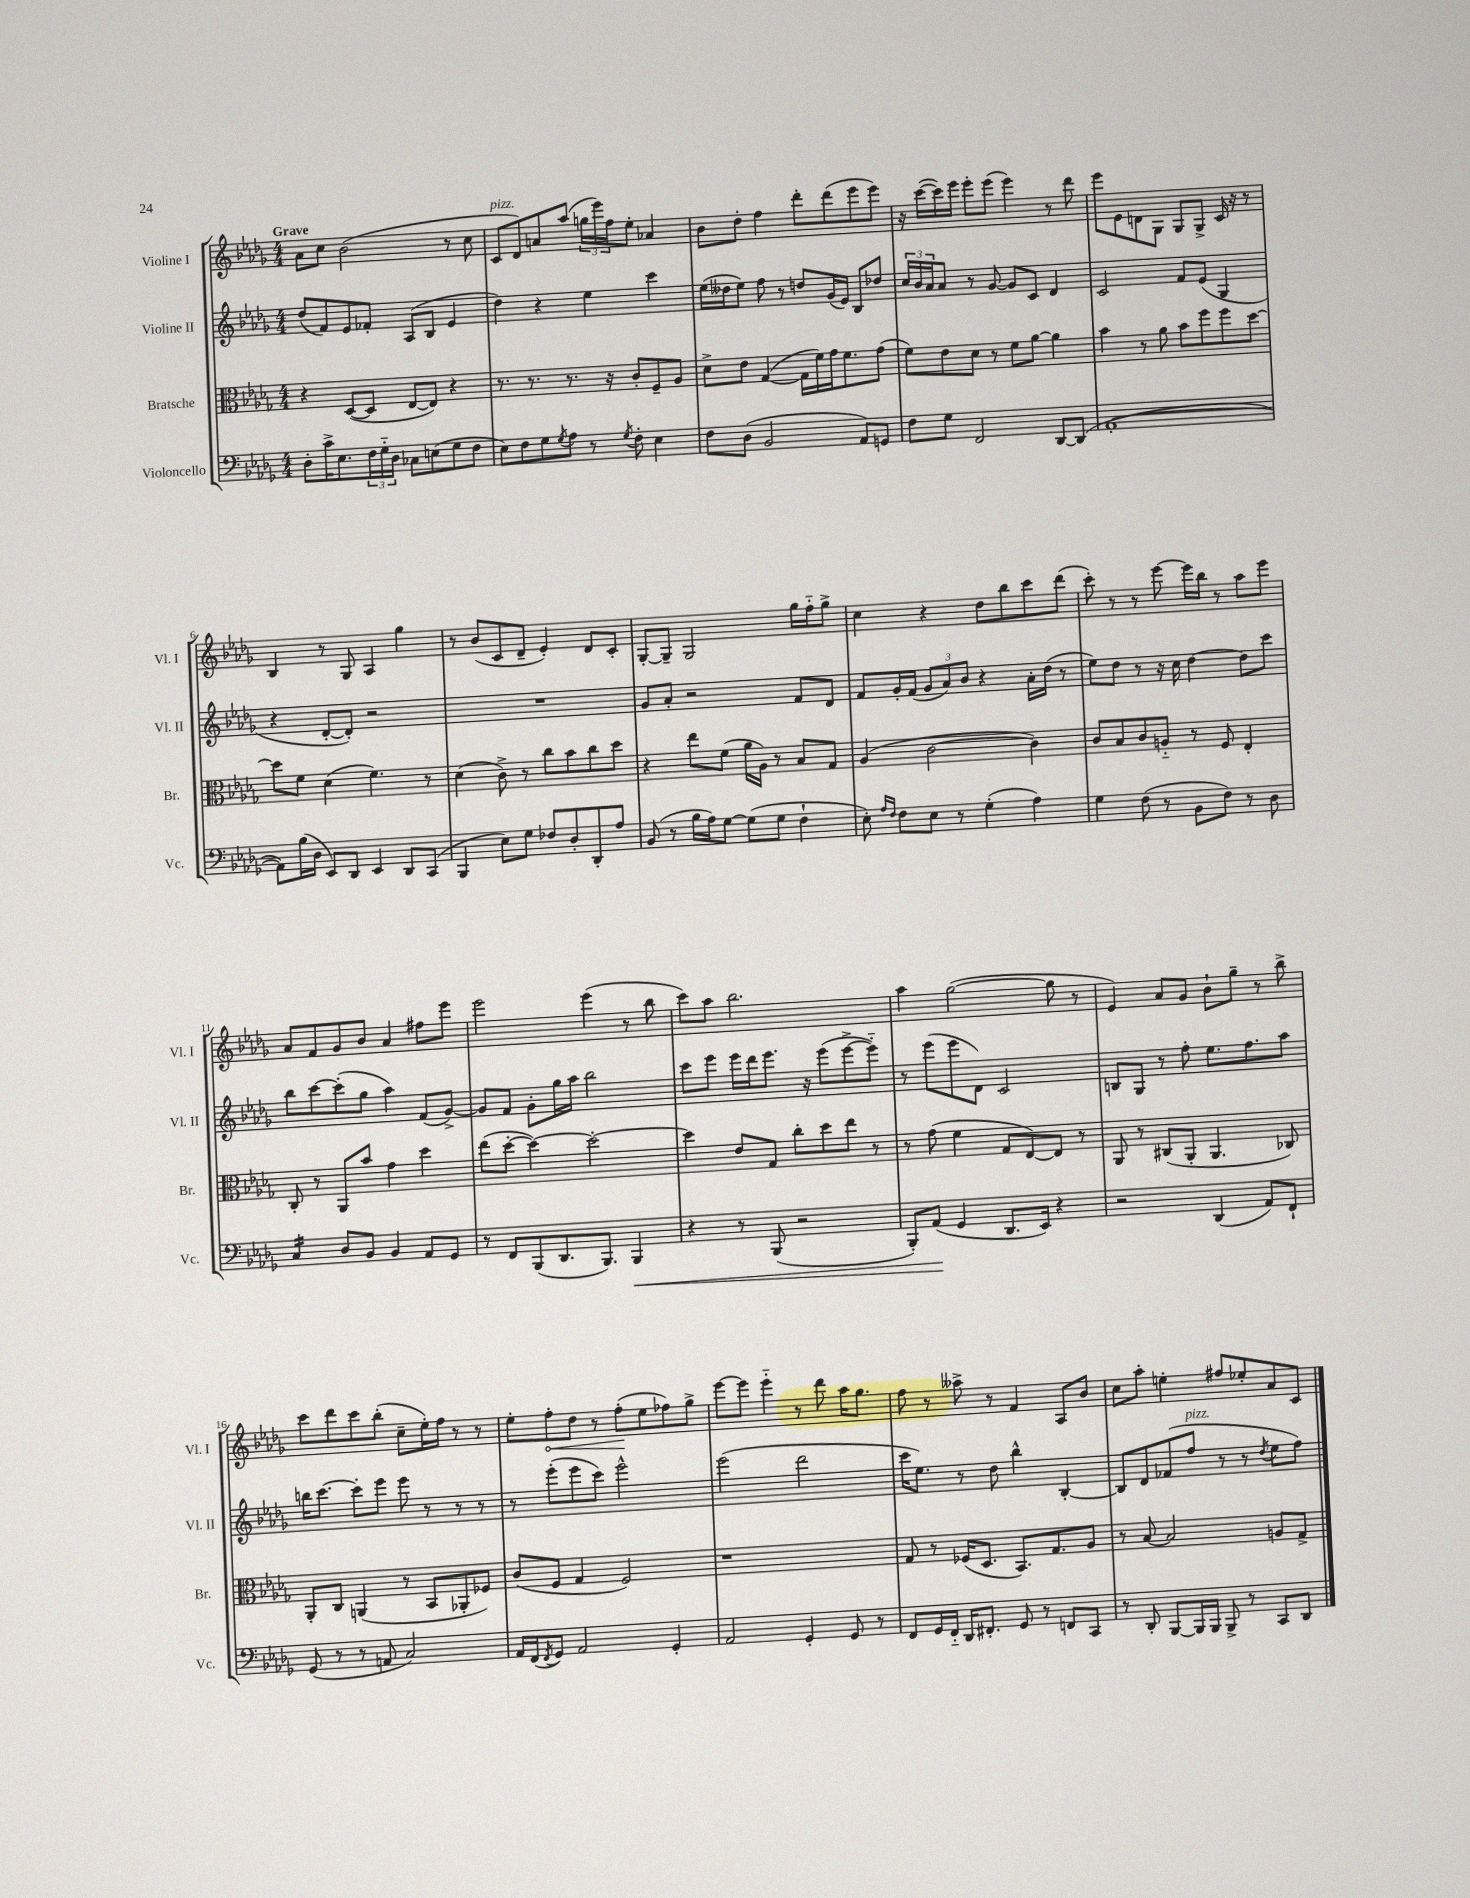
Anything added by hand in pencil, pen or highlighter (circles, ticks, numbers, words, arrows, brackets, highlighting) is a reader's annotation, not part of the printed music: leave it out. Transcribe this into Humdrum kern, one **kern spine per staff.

**kern	**kern	**kern	**kern
*staff4	*staff3	*staff2	*staff1
*clefF4	*clefC3	*clefG2	*clefG2
*k[b-e-a-d-g-]	*k[b-e-a-d-g-]	*k[b-e-a-d-g-]	*k[b-e-a-d-g-]
*M4/4	*M4/4	*M4/4	*M4/4
8D-'	4r	(8dd-	8a-
16c^	.	8f)	8cc
8.E-	.	.	.
.	([8D-	8e-	(2b-
24F	8D-]	8f-'	.
24G-'~	.	.	.
24D-	.	.	.
8C-	[8E-	(8A-	.
(8E	8E-])	8B-	.
8G-	4r	4e-	8r
8F	.	.	8cc
=	=	=	=
8E-)	8.r	4dd-)	8c
8F	.	.	8d-)
.	8.r	.	.
8G-	.	4r	8a
8qG-	.	.	.
8A-	8.r	.	(8aa-
8r	.	4ee-	24gg
.	.	.	24eee-)
.	16r	.	.
.	.	.	24ff
8qG-	.	.	.
8F'	8c'	.	8ee-'
4E-	8F~	4ccc	4a-
.	8A-	.	.
=	=	=	=
8F	8d-^	(16ee-	8b-
.	.	16dd--	.
(8D-	8e-	8ee-)	8dd-'
2BB-	([4G-	8ff	4ff
.	.	8r	.
.	16G-]	8dd	8ddd-'
.	16f)	.	.
.	16g-	(16g-	(8ddd-
.	8.f	16e-)	.
8AA-)	.	8B-	8eee-
8GG	(8g-	8dd-	8eee-)
=	=	=	=
8F	8f)	24cc	16r
.	.	24b-	.
.	.	.	([16ccc
.	.	24a-	.
8G-	8e-	8a-	16ccc])
.	.	.	16eee-
2FF	8d-	8r	8eee-'
.	8r	[8g-	(8eee-
.	8f	8g-]	4eee-)
.	[8a-	8c	.
[8DD-	4a-]	4d-	8r
(8DD-]	.	.	8ddd-
=	=	=	=
[1AA-'	4b-	2c	8eee-
.	.	.	8e-
.	8r	.	8d
.	8a-	.	8G-
.	8b-	8f	8G-
.	8ff	(8e-	8G-^
.	8ff	4G-	16c
.	.	.	16r
.	[8dd-	.	8r
=	=	=	=
8AA-])	8dd-]	4r	4B-
(16B-	8f	.	.
16D-	.	.	.
8EE-)	(4d-	[8d-'	8r
8DD-	.	8d-'])	8G-
4EE-	4.f)	2r	4A-
8DD-	.	.	4gg-
(8CC	8r	.	.
=	=	=	=
4BBB-	(4d-	1r	8r
.	.	.	(8b-
8E-)	8c^)	.	8c
8G-	8r	.	8d-~
8F-	8cc	.	4e-')
8D-'	8b-	.	.
8DD-'	8cc	.	8d-
8A-	8dd-	.	8c'
=	=	=	=
(8BB-	4r	8g-	[8G-'
8r	.	8a-'	8G-~]
16B-	8ee-	2r	2G-
16A-)	.	.	.
[8G-	(8f	.	.
(8G-]	16a-	.	.
.	16A-)	.	.
8G-	8r	.	.
4F`	8B-	8f	16gg-
.	.	.	16ff'~
.	8G-	8d-	8gg-^
=	=	=	=
8E-')	(4A-	8f	4cc
16qqA-	.	.	.
16qqF	.	.	.
8F	.	16g-'	.
.	.	(16f	.
8E-	[2c	12g-	4r
.	.	12a-)	.
8r	.	.	.
.	.	12b-	.
(4G-'	.	4r	8dd-
.	.	.	8bb-
4A-)	4c])	16a-'	8ccc
.	.	(16dd-	.
.	.	8r	(8ddd-
=	=	=	=
4G-	8c	8ee-)	8ccc')
.	8B-	8dd-	8r
(8F	8c	8r	8r
8r	8A'~	16r	[8eee-
.	.	16cc	.
8BB-	8r	[4dd-	16eee-]
.	.	.	16bb-
8F)	8F	.	8r
8r	4E-'	8dd-]	8aa-
8D-	.	8ccc	8eee-
=	=	=	=
4C	8C'	8bb-	8a-
.	8r	[8ccc	8f
8D-	8AA-	(8ccc']	8g-
8BB-	8b-	8gg-	8b-
4BB-	4g-	4aa-)	4a-
8AA-	4dd-	(8f	8ff#
8GG-	.	[8g-^)	8eee-
=	=	=	=
8r	(8ee-	8g-]	2eee-
8FF	[8dd-'	8f	.
(8BBB-	4dd-_)	8g-'	.
8.DD-	.	16gg-	.
.	.	16aa-	.
.	2dd-'_	2bb-	(4eee-
8.BBB-)	.	.	.
4BBB-	.	.	8r
.	.	.	8bb-
=	=	=	=
4r	4dd-]	8ccc	8ccc)
.	.	8eee-	8aa-
8r	8e-	16eee-	2.bb-
.	.	16ddd-	.
(8BBB-	8G-	8.eee-	.
2r	8cc'	.	.
.	.	16r	.
.	8dd-	(8eee-	.
.	8ee-	[8eee-^	.
.	8r	8eee-'~])	.
=	=	=	=
8BBB-')	8r	8r	4aa-
(8AA-	(8g-	(8eee-	.
4GG-	4f	8eee-	([2gg-
.	.	8d-)	.
8.DD-	8G-	2c	.
.	[8E-)	.	.
16EE-)	.	.	.
4r	8E-]	.	8gg-]
.	8r	.	8r
=	=	=	=
2r	8AA-	8B	4e-)
.	8r	8G-	.
.	(8C#	8r	8a-
.	8AA-'	8ff'	8g-
(4DD-	4.AA-	8.ee-	8b-`
.	.	.	8gg-~
.	.	8.ff	.
8AA-)	.	.	8r
8FF`	8C-)	8aa-	8bb-^
=	=	=	=
(8GG-	8AA-'	16bb	8ccc
.	.	[8.ccc	.
8r	8C	.	8ddd-
8r	(4AA	8ccc']	8ccc
8AA	.	8eee-	(8bb-'
2C)	8r	8eee-	8cc~
.	8BB-	8r	16ee-')
.	.	.	16ff
.	8AA-'	8r	8r
.	8F-)	8r	8r
=	=	=	=
16AA-	(8c	8r	8ee-'
(16FF	.	.	.
8qFF	.	.	.
8GG-)	8F	(8eee-'	8ff'
2AA-	4G-	8eee-	8dd-
.	.	8ccc)	8r
.	2F)	2eee-^^	(8ff'
.	.	.	8ee-
4GG-'	.	.	8ff-)
.	.	.	8gg-^
=	=	=	=
2AA-	1r	(2eee-	[8eee-
.	.	.	8eee-]
.	.	.	4eee-'~
4GG-'	.	2ddd-	8r
.	.	.	8ddd-
8GG-	.	.	16aa-
.	.	.	8.gg-
8r	.	.	.
=	=	=	=
8FF	8G-	16ccc	8ff
.	.	8.ee-)	.
16GG-	8r	.	8r
16FF'~	.	.	.
16DD-	(16F-	8r	8aa--^
8.FF#'	8.D-	.	.
.	.	8dd-	8r
8GG-	8.BB-)	4bb-^^	4f
8r	.	.	.
.	8.G-	.	.
8FF	.	[4B-'	8A-
8CC	8A-	.	8b-
=	=	=	=
8r	8r	8B-]	8cc
8DD-'	[8B-	8d-	8aa-'
[8BBB-	2B-]	(8f-	4ee'
16BBB-]	.	8ff	.
16BBB-	.	.	.
8BBB-^	.	8r	8ff#
8r	.	8r	8ee-'
.	.	8qdd-	.
8CC	8A	8ee-	8a-
8DD-	8G-^	8ff)	8c
==	==	==	==
*-	*-	*-	*-
